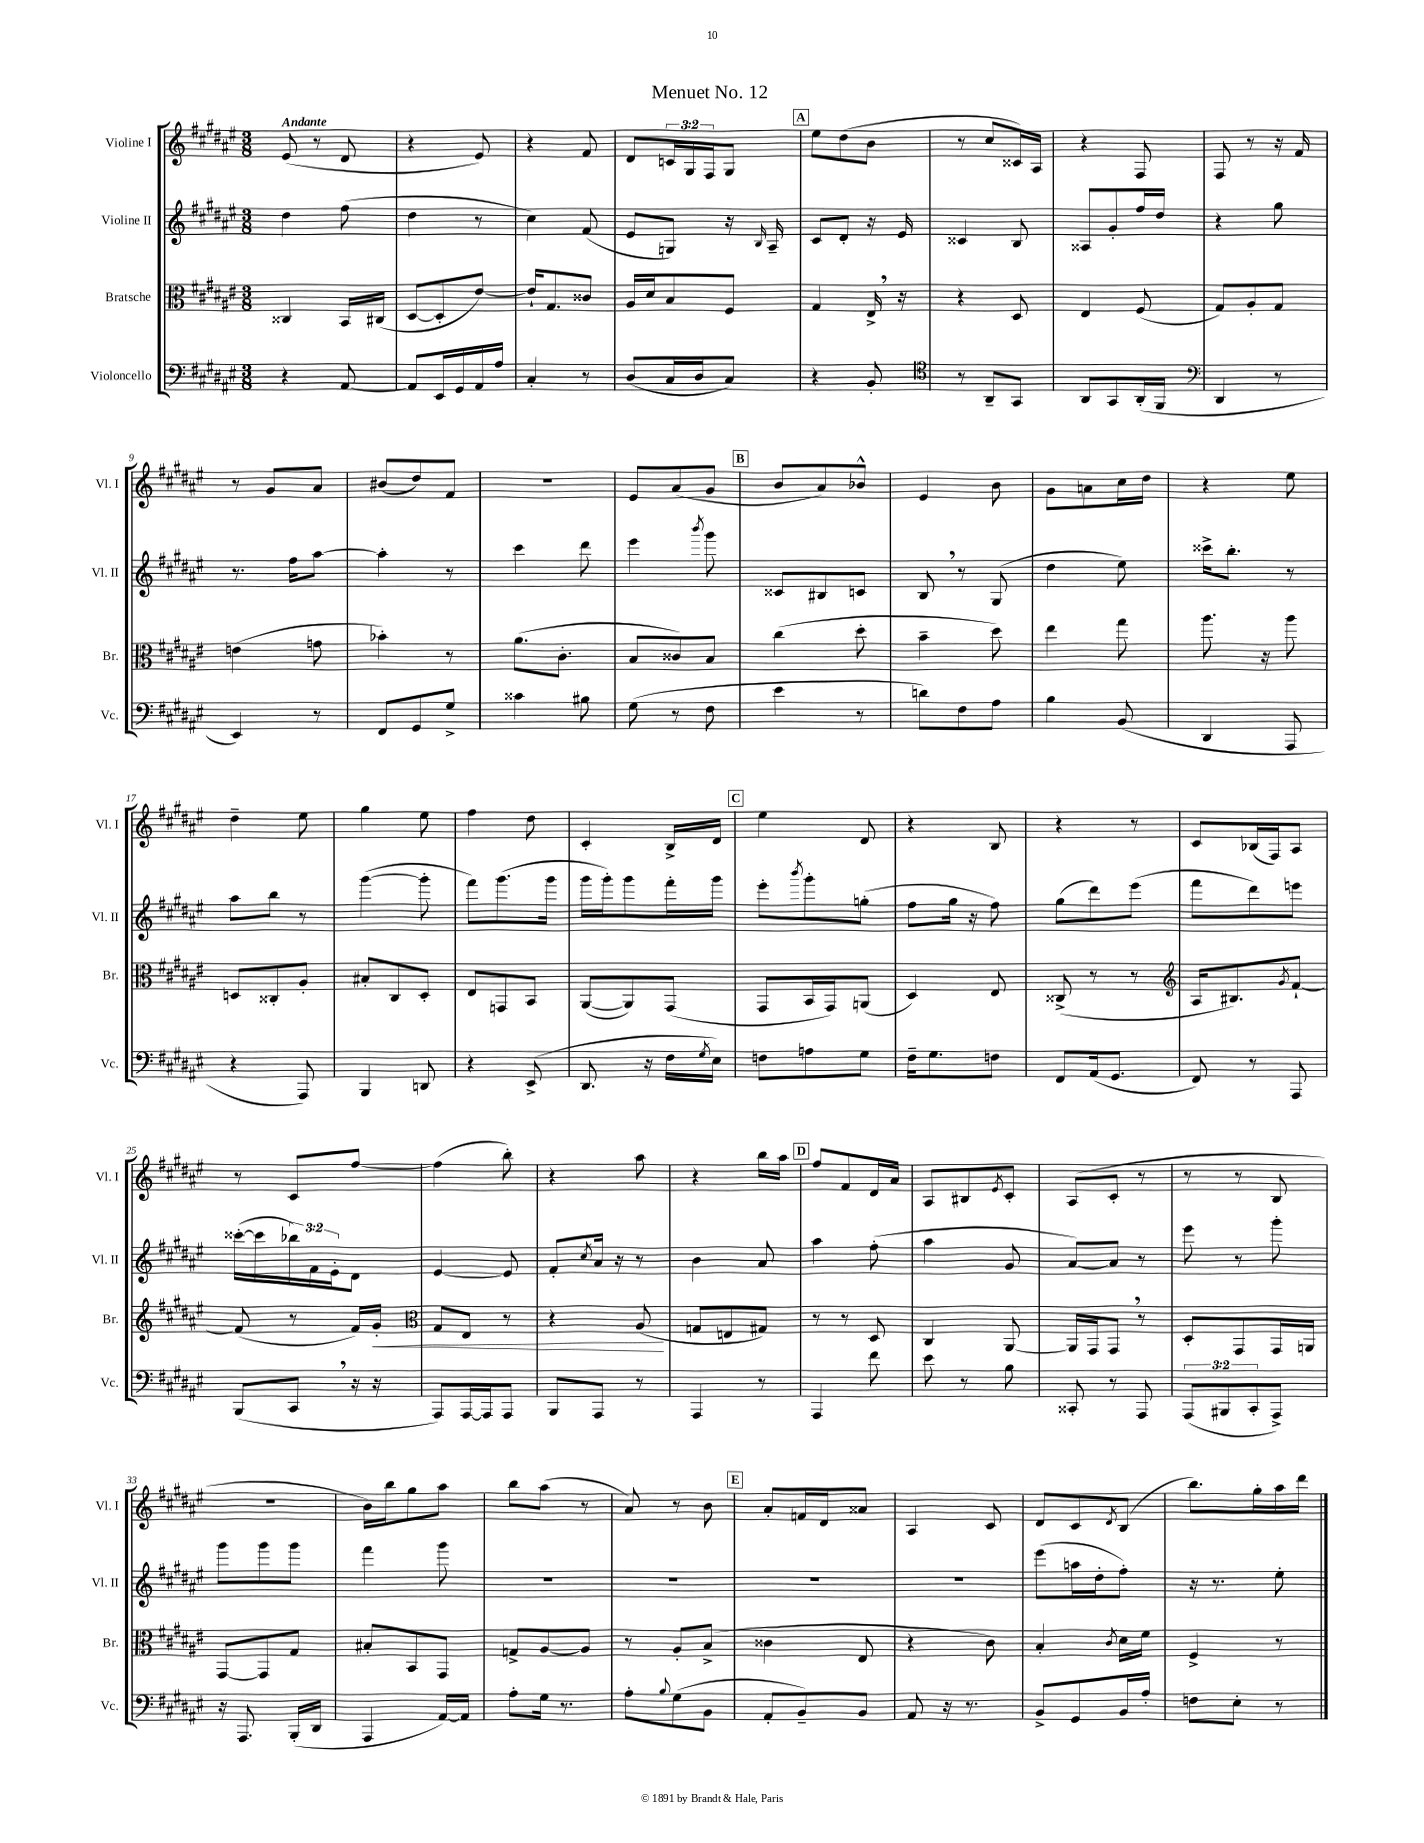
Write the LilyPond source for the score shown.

\header { title = "Menuet No. 12" }
<<
\new StaffGroup <<
\new Staff = "s0" \with { instrumentName = "Violine I" shortInstrumentName = "Vl. I" } {
    \clef treble \key fis \major \numericTimeSignature \time 3/8 \override Staff.TupletNumber.text = #tuplet-number::calc-fraction-text \tempo "Andante"
    eis'8( r8 dis'8 |
    r4 eis'8) |
    r4 fis'8 |
    dis'8 \tuplet 3/2 { c'16 gis16 fis16 } gis8 |
    \mark \markup { \box "A" } eis''8 dis''8( b'8 |
    r8 cis''8 cisis'16) ais16 |
    r4 fis8 |
    fis8 r8 r16 fis'16 |
    r8 gis'8 ais'8 |
    bis'8( dis''8) fis'8 |
    R4. |
    eis'8 ais'8( gis'8 |
    \mark \markup { \box "B" } b'8 ais'8) bes'8-^ |
    eis'4 b'8 |
    gis'8 a'8 cis''16 dis''16 |
    r4 eis''8 |
    dis''4-- eis''8 |
    gis''4 eis''8 |
    fis''4 dis''8 |
    cis'4-. b16-> dis'16 |
    \mark \markup { \box "C" } eis''4 dis'8 |
    r4 b8 |
    r4 r8 |
    cis'8 bes16( fis16) ais8 |
    r8 cis'8 fis''8~ |
    fis''4( b''8-.) |
    r4 ais''8 |
    r4 b''16 ais''16 |
    \mark \markup { \box "D" } fis''8 fis'8 dis'16 ais'16 |
    ais8 bis8 \acciaccatura { eis'8 } cis'8-. |
    ais8( cis'8-. r8 |
    r8 r8 b8 |
    R4. |
    b'16) b''16 gis''8 ais''8 |
    b''8 ais''8( r8 |
    ais'8) r8 b'8 |
    \mark \markup { \box "E" } ais'8-. f'16 dis'16 aisis'8 |
    ais4 cis'8 |
    dis'8 cis'8 \acciaccatura { dis'8 } b8( |
    b''8.) gis''16-. ais''16 dis'''16 \bar "|." |
}
\new Staff = "s1" \with { instrumentName = "Violine II" shortInstrumentName = "Vl. II" } {
    \clef treble \key fis \major \numericTimeSignature \time 3/8 \override Staff.TupletNumber.text = #tuplet-number::calc-fraction-text
    dis''4 fis''8( |
    dis''4 r8 |
    cis''4) fis'8( |
    eis'8 g8) r16 \grace { b16 } ais16-- |
    \mark \markup { \box "A" } cis'8 dis'8-. r16 eis'16 |
    cisis'4 b8 |
    aisis8 gis'8-. fis''16 dis''16 |
    r4 gis''8 |
    r8. fis''16 ais''8~ |
    ais''4-. r8 |
    cis'''4 dis'''8 |
    eis'''4 \acciaccatura { b'''8 } gis'''8 |
    \mark \markup { \box "B" } cisis'8 bis8 c'8 |
    b8 \breathe r8 gis8( |
    dis''4 eis''8) |
    cisis'''16-> b''8.-. r8 |
    ais''8 b''8 r8 |
    gis'''4~( gis'''8-. |
    fis'''8) gis'''8.( gis'''16 |
    gis'''16 gis'''16-.) gis'''8 fis'''16-. gis'''16 |
    \mark \markup { \box "C" } eis'''8-. \acciaccatura { b'''8 } gis'''8-. g''8-.( |
    fis''8 gis''16 r16 fis''8) |
    gis''8( dis'''8) eis'''8( |
    fis'''8 dis'''8) e'''8 |
    cisis'''16~-.( cisis'''16 \tuplet 3/2 { bes''16) fis'16 eis'16-. } dis'8 |
    eis'4~ eis'8 |
    fis'8-. \acciaccatura { cis''8 } ais'16 r16 r8 |
    b'4 ais'8 |
    \mark \markup { \box "D" } ais''4 fis''8-.( |
    ais''4 gis'8 |
    ais'8~) ais'8 r8 |
    eis'''8 r8 gis'''8-. |
    gis'''8 gis'''8 gis'''8 |
    fis'''4 gis'''8 |
    R4. |
    R4. |
    \mark \markup { \box "E" } R4. |
    R4. |
    eis'''8( a''16 dis''16-. fis''8-.) |
    r16 r8. eis''8-. \bar "|." |
}
\new Staff = "s2" \with { instrumentName = "Bratsche" shortInstrumentName = "Br." } {
    \clef alto \key fis \major \numericTimeSignature \time 3/8
    cisis4 b,16 cis16( |
    dis8~ dis8-. eis'8~) |
    eis'16-! gis8. cisis'8 |
    ais16 dis'16 b8 fis8 |
    \mark \markup { \box "A" } gis4 eis16-> \breathe r16 |
    r4 dis8 |
    eis4 fis8( |
    gis8) ais8-. gis8 |
    e'4( g'8 |
    bes'4-.) r8 |
    ais'8.( cis'8.-. |
    b8 cisis'8) b8 |
    \mark \markup { \box "B" } cis''4( dis''8-. |
    b'4-- dis''8) |
    eis''4 gis''8 |
    ais''8. r16 ais''8 |
    d8 cisis8-. ais8-. |
    bis8-. cis8 dis8-. |
    eis8 g,8 b,8 |
    ais,8~( ais,8) gis,8( |
    \mark \markup { \box "C" } gis,8 b,16 gis,16) a,8( |
    dis4) eis8 |
    cisis8->( r8 r8 |
    \clef treble ais16 bis8.) \acciaccatura { gis'8 } fis'8~-! |
    fis'8( r8 fis'16) gis'16-.\< |
    \clef alto gis8 eis8 r8 |
    r4 ais8\!( |
    g8 e8 gis8) |
    \mark \markup { \box "D" } r8 r8 dis8 |
    cis4 ais,8~ |
    ais,16 gis,16 gis,8 \breathe r8 |
    dis8-. gis,8 gis,16 a,16 |
    gis,8~ gis,8 gis8 |
    bis8-. b,8 gis,8 |
    g8-> ais8~ ais8 |
    r8 ais8-. b8->( |
    \mark \markup { \box "E" } cisis'4 eis8 |
    r4 cis'8) |
    b4-. \acciaccatura { cis'8 } dis'16 fis'16 |
    fis4-> r8 \bar "|." |
}
\new Staff = "s3" \with { instrumentName = "Violoncello" shortInstrumentName = "Vc." } {
    \clef bass \key fis \major \numericTimeSignature \time 3/8 \override Staff.TupletNumber.text = #tuplet-number::calc-fraction-text
    r4 ais,8~ |
    ais,8 eis,16 gis,16 ais,16 ais16 |
    cis4-. r8 |
    dis8( cis16 dis16 cis8) |
    \mark \markup { \box "A" } r4 b,8-. |
    \clef tenor r8 ais,8-- gis,8 |
    ais,8 gis,8 ais,16-.( fis,16 |
    \clef bass dis,4 r8 |
    eis,4) r8 |
    fis,8 gis,8 gis8-> |
    cisis'4 bis8 |
    gis8( r8 fis8 |
    \mark \markup { \box "B" } eis'4 r8 |
    d'8) fis8 ais8 |
    b4 b,8( |
    dis,4 ais,,8 |
    r4 ais,,8) |
    b,,4 d,8 |
    r4 eis,8->( |
    dis,8. r16 fis16 \acciaccatura { gis8 } eis16) |
    \mark \markup { \box "C" } f8 a8 gis8 |
    fis16-- gis8. f8 |
    fis,8 ais,16( gis,8. |
    fis,8) r8 ais,,8 |
    b,,8( cis,8 \breathe r16 r16 |
    ais,,8) ais,,16~ ais,,16 ais,,8 |
    b,,8 ais,,8 r8 |
    ais,,4 r8 |
    \mark \markup { \box "D" } ais,,4 fis'8 |
    eis'8 r8 b8 |
    cisis,8-. r8 ais,,8 |
    \tuplet 3/2 { ais,,8( bis,,8 cis,8-. } ais,,8->) |
    r16 ais,,8. b,,16-.( dis,16 |
    ais,,4 ais,16~) ais,16 |
    ais8-. gis16 r8. |
    ais8-. \appoggiatura { b8 } gis8( b,8 |
    \mark \markup { \box "E" } ais,8-. b,8--) b,8 |
    ais,8 r16 r8. |
    b,8-> gis,8 b,16 ais16-. |
    f8 eis8-. r8 \bar "|." |
}
>>
>>
